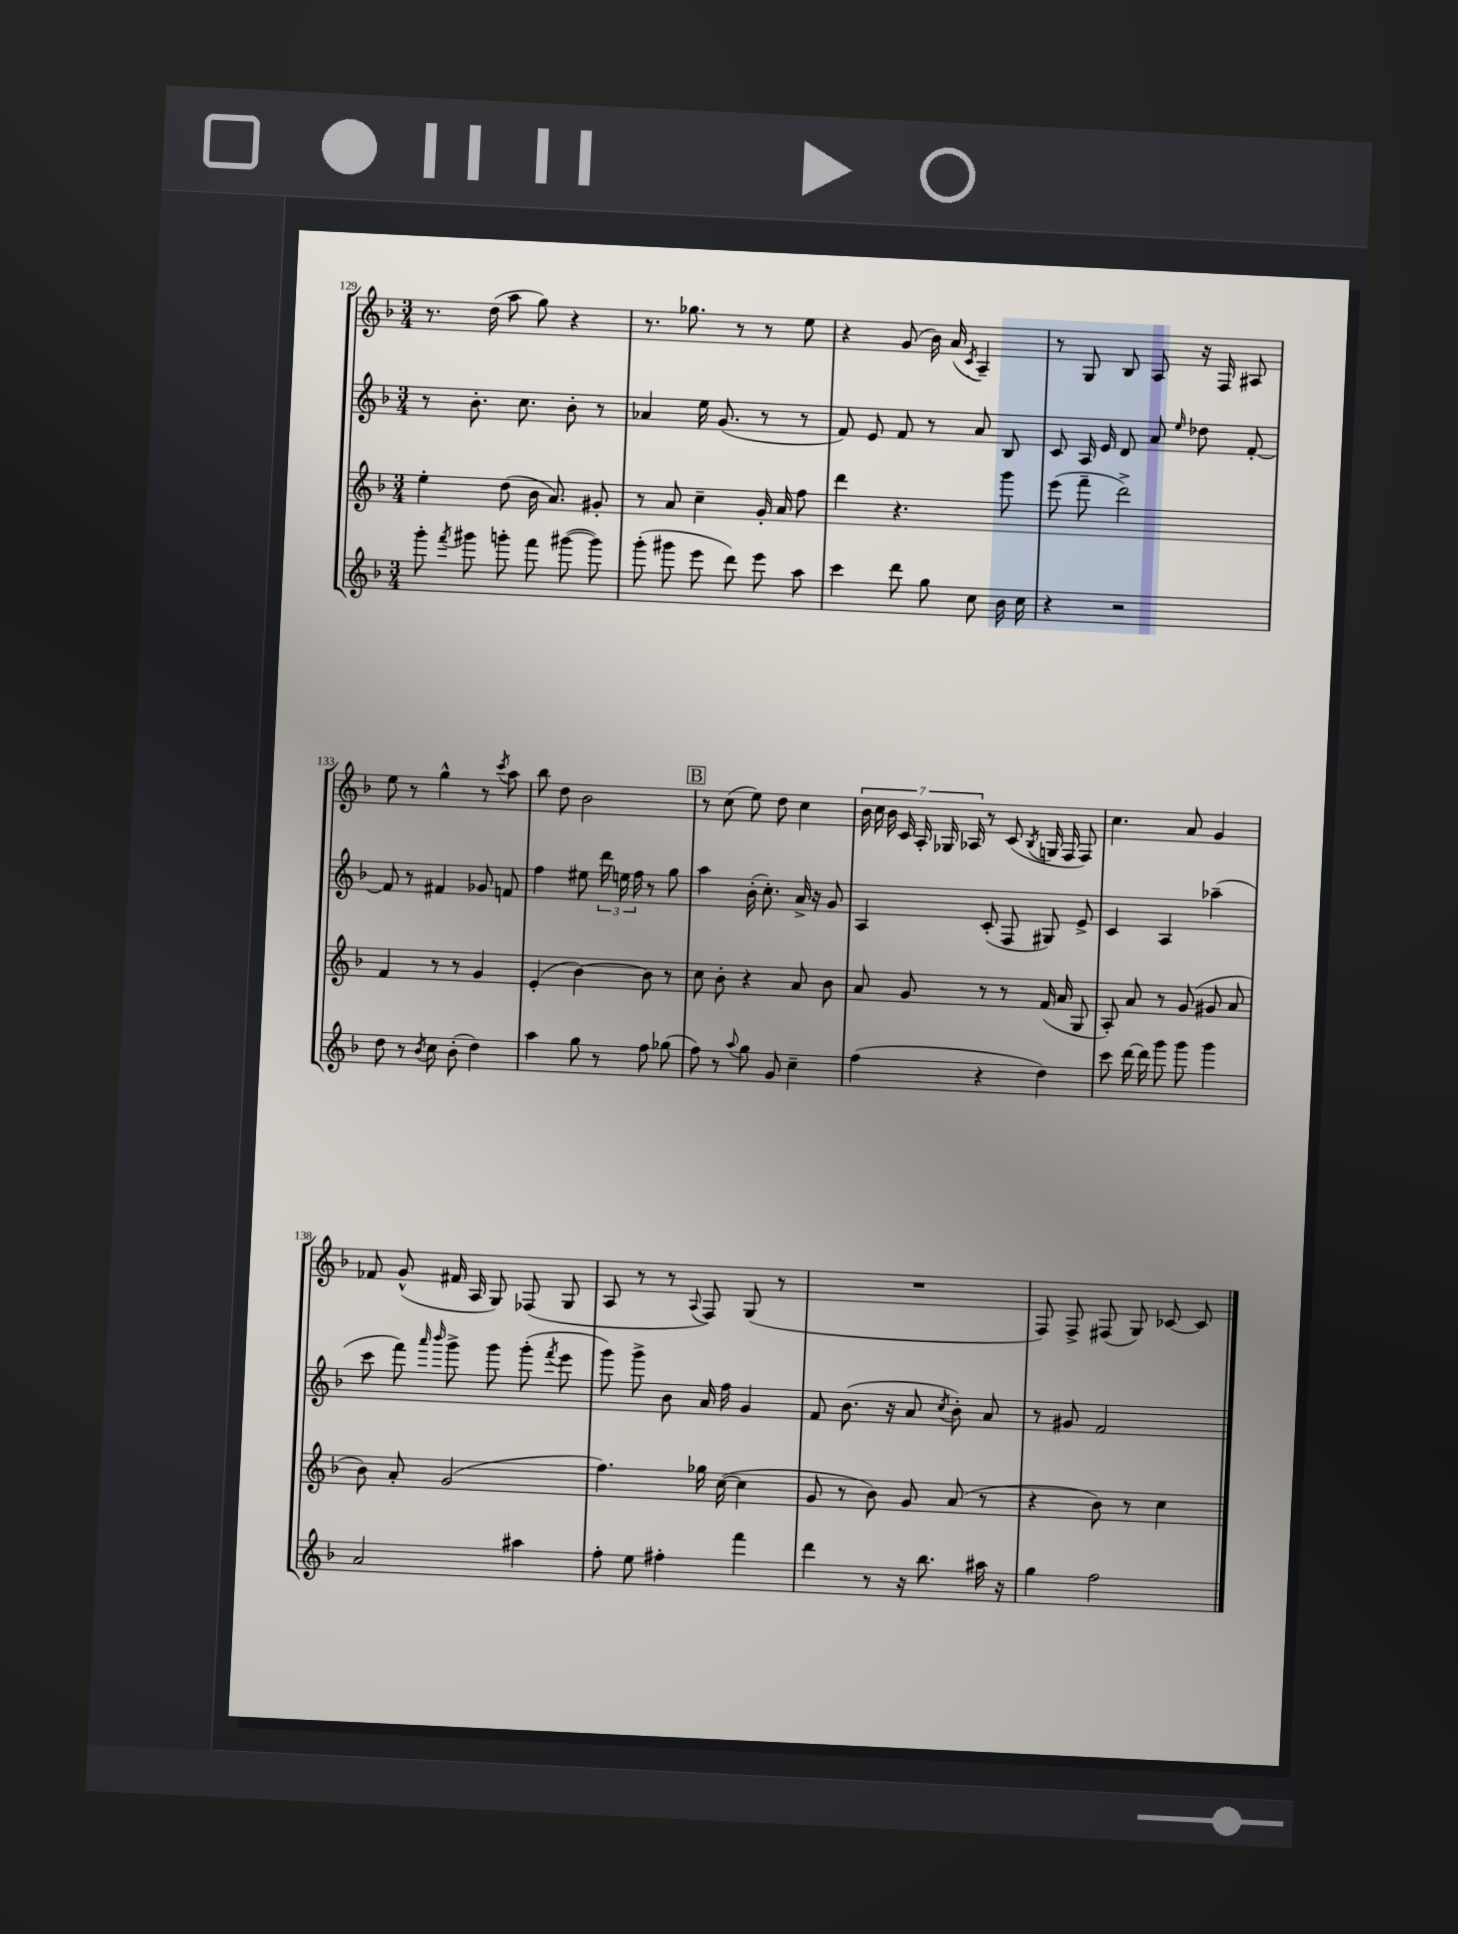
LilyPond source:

<<
\new StaffGroup <<
\new Staff = "s0" {
    \clef treble \key f \major \numericTimeSignature \time 3/4
    \autoBeamOff r8. d''16( a''8 g''8) r4 |
    r8. ges''8. r8 r8 e''8 |
    r4 g'8( bes'16) a'16( \acciaccatura { c'8 } a4--) |
    r8 g8 bes8 a8 r16 f16 ais8 |
    e''8 r8 g''4-^ r8 \acciaccatura { c'''8 } a''8 |
    bes''8 d''8 bes'2 |
    \mark \markup { \box "B" } r8 c''8( e''8) d''8 c''4 |
    \tuplet 7/4 { bes'16 c''16 bes'16 c'16 a16-. ges16 aes16 } r8 c'8( \acciaccatura { bes8 } g16 f16 f8) |
    c''4. a'8 g'4 |
    fes'8 g'8-^( fis'16 a16 g8) fes8( g8 |
    a8 r8 r8 \appoggiatura { a8 } f8) g8( r8 |
    R2. |
    f8) f8-> fis8( g8) ces'8~ ces'8 \bar "|." |
}
\new Staff = "s1" {
    \clef treble \key f \major \numericTimeSignature \time 3/4
    \autoBeamOff r8 bes'8.-. c''8. bes'8-. r8 |
    aes'4 e''16 g'8.( r8 r8 |
    f'8) e'8 f'8 r8 a'8 bes8 |
    c'8 a16 e'16 d'8 a'8 \grace { e''16 } des''8 f'8~-. |
    f'8 r8 fis'4 ges'8 f'8 |
    f''4 eis''8 \tuplet 3/2 { d'''16 e''16 f''16 } r8 g''8 |
    \mark \markup { \box "B" } a''4 bes'16-.( c''8.-.) a'16-> r16 g'8 |
    a4 c'8-.( f8 gis8) e'8-> |
    c'4 a4 aes''4--( |
    c'''8 f'''8) \grace { a'''16 bes'''16 } g'''8-> g'''8 g'''8-.( \acciaccatura { f'''8 } e'''8 |
    g'''8) g'''8-> bes'8 a'16 f''16 g'4 |
    f'8 bes'8.( r16 a'8 \acciaccatura { c''8 } bes'8-.) a'8 |
    r8 gis'8 f'2 \bar "|." |
}
\new Staff = "s2" {
    \clef treble \key f \major \numericTimeSignature \time 3/4
    \autoBeamOff e''4-. d''8( bes'16 a'8.) gis'8-. |
    r8 a'8 c''4-- g'16-. a'16 f''8 |
    d'''4 r4. g'''8 |
    e'''8( f'''8-- d'''2->) |
    f'4 r8 r8 g'4 |
    e'4-.( bes'4~) bes'8 r8 |
    \mark \markup { \box "B" } c''8 bes'8-. r4 a'8 bes'8 |
    a'8 g'8 r8 r8 f'16( a'16 g8 |
    a8-.) a'8 r8 g'8( gis'8 a'8 |
    bes'8) a'8-. g'2( |
    f''4.) ges''16 c''16~( c''4 |
    g'8 r8 bes'8) g'8 a'8( r8 |
    r4 bes'8) r8 c''4 \bar "|." |
}
\new Staff = "s3" {
    \clef treble \key f \major \numericTimeSignature \time 3/4
    \autoBeamOff g'''8-. \acciaccatura { f'''8 } gis'''8 g'''8-. f'''8 gis'''8~( gis'''8) |
    g'''8-.( gis'''8 e'''8 d'''8) e'''8 a''8 |
    c'''4 d'''8 g''8 c''8 bes'16 c''16 |
    r4 r2 |
    d''8 r8 \acciaccatura { bes'8 } c''8 bes'8-.( d''4) |
    a''4 g''8 r8 f''8 ges''8( |
    \mark \markup { \box "B" } f''8) r8 \appoggiatura { a''8 } g''8 g'8 c''4-- |
    f''4( r4 d''4) |
    c'''8 d'''16~ d'''16 g'''8 g'''8 g'''4 |
    a'2 ais''4 |
    f''8-. e''8 fis''4-. f'''4 |
    d'''4 r8 r16 bes''8. ais''16 r16 |
    g''4 f''2 \bar "|." |
}
>>
>>
\layout { \context { \Score currentBarNumber = #129 } }
